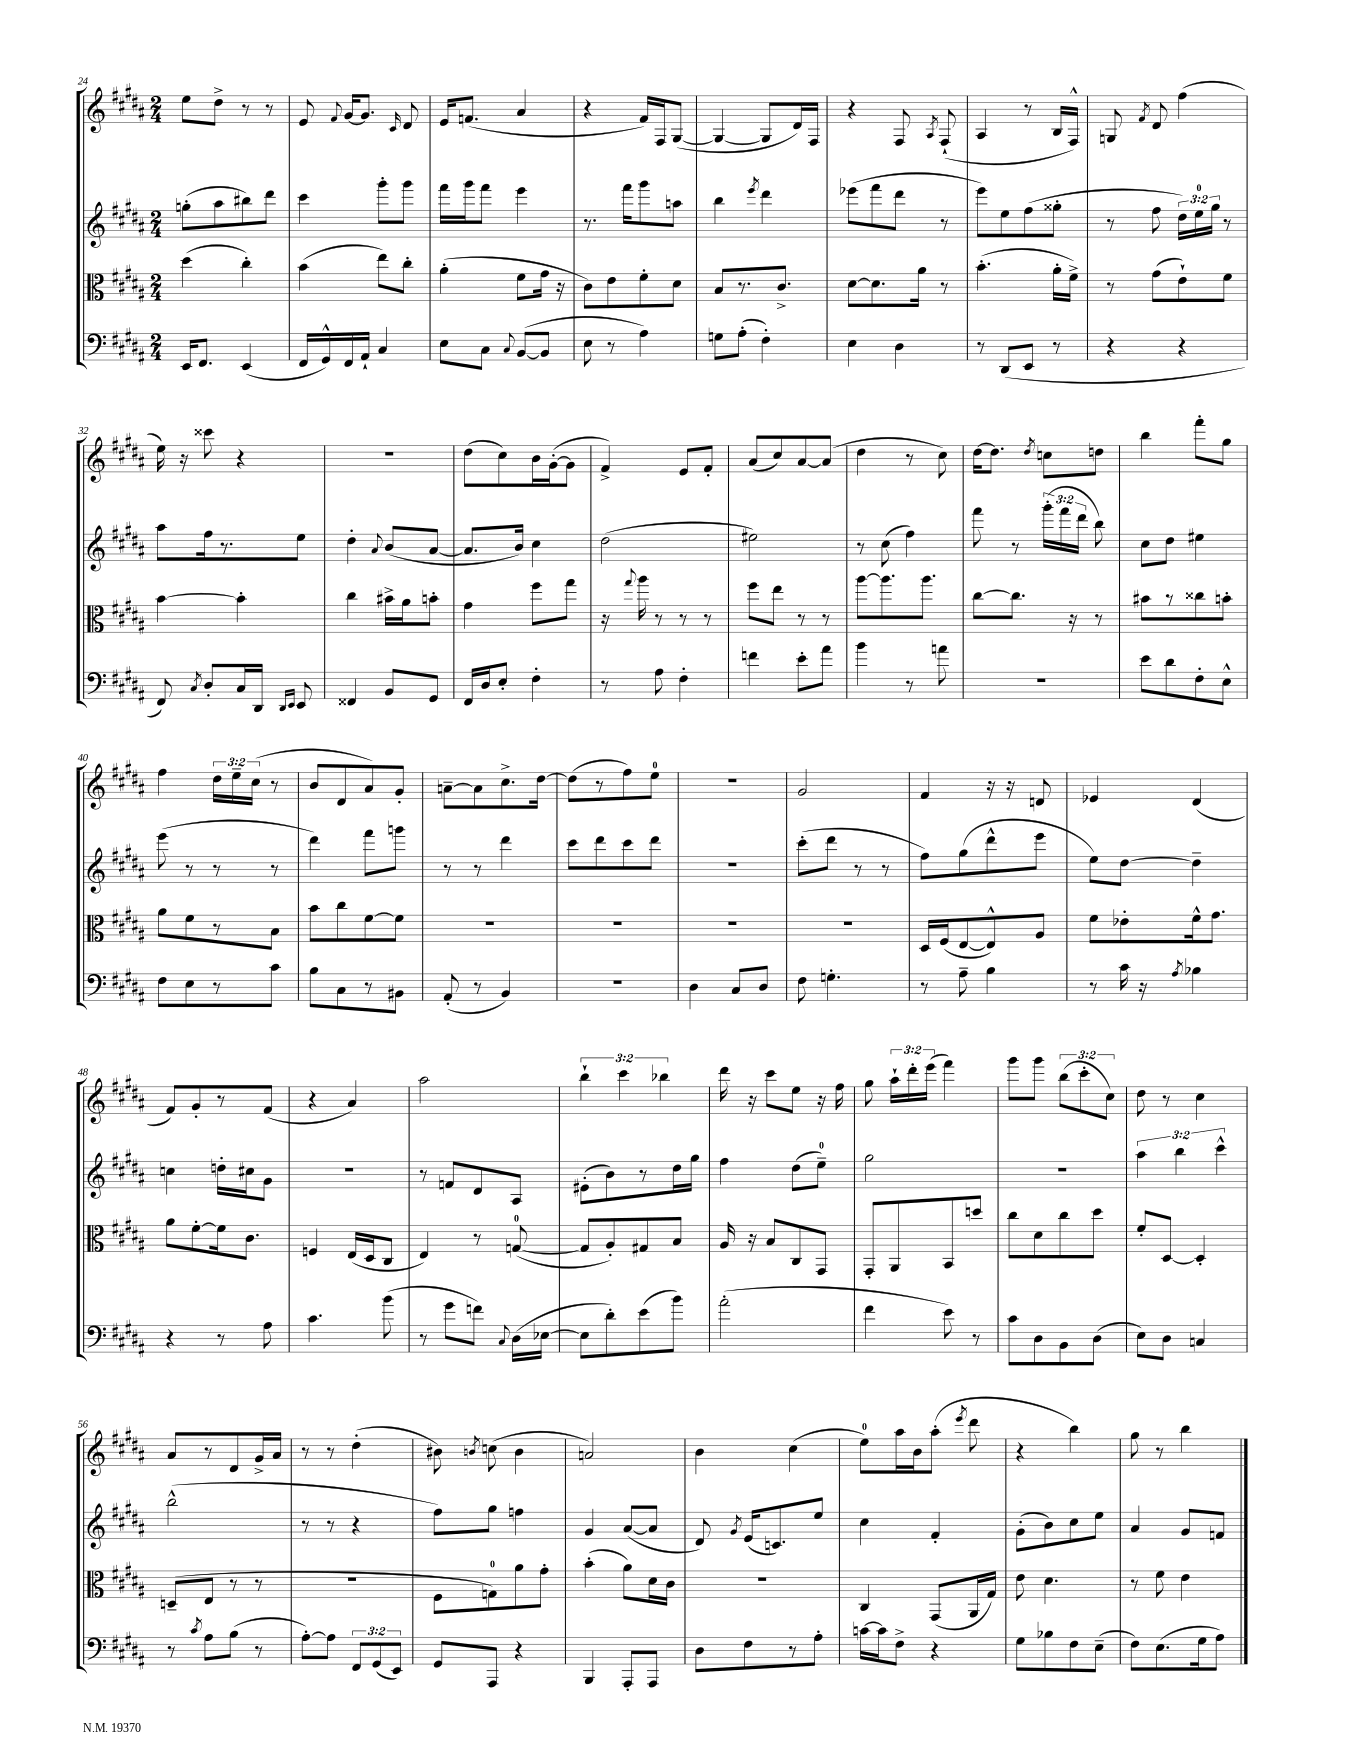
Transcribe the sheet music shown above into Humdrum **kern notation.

**kern	**kern	**kern	**kern
*staff4	*staff3	*staff2	*staff1
*clefF4	*clefC3	*clefG2	*clefG2
*k[f#c#g#d#a#]	*k[f#c#g#d#a#]	*k[f#c#g#d#a#]	*k[f#c#g#d#a#]
*M2/4	*M2/4	*M2/4	*M2/4
16EE	(4dd#	(8gg'	8ee
8.FF#	.	.	.
.	.	8aa#	8dd#^
(4EE	4cc#')	8bb#)	8r
.	.	8ddd#	8r
=	=	=	=
16FF#	(4b	4ccc#	8e
16GG#^^)	.	.	.
.	.	.	8qqf#
16FF#	.	.	[16g#
16AA#`	.	.	8.g#]
4C#	8ee)	8ggg#'	.
.	.	.	16qqc#
.	8cc#'	8ggg#	8d#
=	=	=	=
8E	(4a#'	16fff#	16e
.	.	16ggg#	(8.f
8C#	.	8fff#	.
8qqC#	.	.	.
([8BB	8f#	4eee	4a#
8BB]	16g#	.	.
.	16r	.	.
=	=	=	=
8E	8c#)	8.r	4r
8r	8e	.	.
.	.	16fff#	.
4A#)	8f#'	8ggg#	16f#)
.	.	.	16F#
.	8d#	8aa	([8G#
=	=	=	=
8G	8B	4bb	4G#_
(8A#'	8.r	.	.
.	.	8qeee	.
4F#')	.	4ddd#	8G#]
.	8.c#^	.	.
.	.	.	16d#)
.	.	.	16F#
=	=	=	=
4E	[8d#	(8eee-	4r
.	8.d#]	8fff#	.
4D#	.	8ddd#	8F#
.	16a#	.	.
.	.	.	8qA#
.	8r	8r	(8F#`
=	=	=	=
8r	(4.b'	8eee)	4A#
(8DD#	.	8ee	.
8EE	.	(8ff#	8r
8r	16a#'	8gg##'	16B
.	16f#^)	.	16F#^^)
=	=	=	=
4r	8r	8r	8G
.	.	.	8qf#
.	(8g#	8ff#	8d#
4r	8e`)	24dd#)	(4ff#
.	.	24ee	.
.	.	24gg#	.
.	8f#	8r	.
=	=	=	=
8FF#)	[4b	8aa#	16ee)
.	.	.	16r
8qC#	.	.	.
8D#'	.	16ff#	8ccc##
.	.	8.r	.
16C#	4b']	.	4r
16DD#	.	.	.
16qqDD#	.	.	.
16qqEE	.	.	.
8EE	.	8ee	.
=	=	=	=
4FF##	4cc#	4dd#'	2r
.	.	8qqa#	.
8BB	16b#^	(8b	.
.	16a#	.	.
8GG#	8b'	[8a#	.
=	=	=	=
16FF#	4g#	8.a#]	(8dd#
16D#	.	.	.
8E'	.	.	8cc#)
.	.	16b)	.
4F#'	8ff#	4cc#	16b
.	.	.	([16g#'
.	8gg#	.	8g#]
=	=	=	=
8r	16r	(2dd#	4f#^)
.	8qqgg#	.	.
.	16aa#	.	.
8A#	8r	.	.
4F#'	8r	.	8e
.	8r	.	8f#'
=	=	=	=
4f	8ff#	2ee#)	(8a#
.	8ee	.	8cc#)
8e'	8r	.	[8a#
8a#	8r	.	(8a#]
=	=	=	=
4b	[8aa#	8r	4dd#
.	8.aa#]	(8cc#	.
8r	.	4ff#)	8r
.	8.aa#	.	.
8a	.	.	8cc#)
=	=	=	=
2r	[8cc#	8fff#	[16dd#
.	.	.	8.dd#]
.	8.cc#]	8r	.
.	.	.	8qdd#
.	.	(24ggg#'	8cc
.	.	24fff#	.
.	16r	.	.
.	.	24ddd#	.
.	8r	8bb)	8dd
=	=	=	=
8e	8b#	8cc#	4bb
8d#	8r	8dd#	.
8F#'	8cc##	4ee#	8fff#'
8E^^	8b'	.	8gg#
=	=	=	=
8F#	8a#	(8eee	4ff#
8E	8f#	8r	.
8r	8r	8r	24dd#
.	.	.	24ee~
.	.	.	(24cc#
8c#	8B	8r	8r
=	=	=	=
8B	8b	4ddd#)	8b
8C#	8cc#	.	8d#
8r	[8f#	8fff#	8a#)
8BB#	8f#]	8ggg	8g#'
=	=	=	=
(8AA#'	2r	8r	[8a~
8r	.	8r	8a]
4BB)	.	4ddd#	8.cc#^
.	.	.	[16dd#
=	=	=	=
2r	2r	8ccc#	(8dd#]
.	.	8ddd#	8r
.	.	8ccc#	8ff#)
.	.	8ddd#	8ee
=	=	=	=
4D#	2r	2r	2r
8C#	.	.	.
8D#	.	.	.
=	=	=	=
8F#	2r	(8ccc#'	2g#
4.G'	.	8ddd#	.
.	.	8r	.
.	.	8r	.
=	=	=	=
8r	16D#	8ff#)	4f#
.	(16F#	.	.
8A#~	[8E	(8gg#	.
4B	8E^^])	8ddd#^^	16r
.	.	.	16r
.	8A#	8eee	8d
=	=	=	=
8r	8f#	8ee)	4e-
16c#	8e-'	[8dd#	.
16r	.	.	.
8qA#	.	.	.
4B-	16f#^^	4dd#~]	(4d#
.	8.g#	.	.
=	=	=	=
4r	8a#	4cc	8f#)
.	[8f#'	.	8g#'
8r	16f#]	16dd'	8r
.	8.c#	16cc#	.
8A#	.	8g#	(8f#
=	=	=	=
4.c#	4F	2r	4r
.	(16E	.	4a#)
.	16D#	.	.
(8b	8C#	.	.
=	=	=	=
8r	4E)	8r	2aa#
8g#	.	8f	.
8f)	8r	8d#	.
8qqC#	.	.	.
(16D#	([8G	8A#	.
[16E-	.	.	.
=	=	=	=
8E-]	8G]	(8e#'	6bb`
8d#')	8A#')	8b)	.
.	.	.	6ccc#
(8e	8G#	8r	.
.	.	.	6bb-
8b)	8B	16dd#	.
.	.	16gg#	.
=	=	=	=
(2a#'	16A#	4ff#	16ddd#
.	16r	.	16r
.	8B	.	8ccc#
.	8C#	(8dd#	8ee
.	8GG#	8ee~)	16r
.	.	.	16ff#
=	=	=	=
4f#	8GG#'	2gg#	8gg#
.	8AA#	.	24aa#`
.	.	.	24ddd#'
.	.	.	(24eee
8e)	8BB	.	4fff#)
8r	8dd	.	.
=	=	=	=
8c#	8cc#	2r	8ggg#
8D#	8d#	.	8ggg#
8BB	8cc#	.	(12bb
.	.	.	12ccc#'
(8D#	8dd#	.	.
.	.	.	12cc#)
=	=	=	=
8E)	8f#'	6aa#	8dd#
8D#	[8D#	.	8r
.	.	6bb	.
4C	4D#']	.	4cc#
.	.	6ccc#^^	.
=	=	=	=
8r	(8D~	(2bb^^	8a#
8qc#	.	.	.
8A#	8E	.	8r
(8B	8r	.	8d#
8r	8r	.	16g#^
.	.	.	16a#
=	=	=	=
[8A#')	2r	8r	8r
8A#]	.	8r	8r
12FF#	.	4r	(4dd#'
(12GG#	.	.	.
12EE)	.	.	.
=	=	=	=
8GG#	8F#	8ff#)	8b#)
.	.	.	8qb
8AAA#	8G)	8gg#	(8cc
4r	8a#	4ff	4b
.	8g#'	.	.
=	=	=	=
4BBB	(4b'	4g#	2a)
8AAA#'	8a#)	([8a#	.
8AAA#	16d#	8a#]	.
.	16c#	.	.
=	=	=	=
8D#	2r	8d#)	4b
.	.	8qg#	.
8F#	.	(16e	.
.	.	8.c)	.
8r	.	.	(4cc#
8A#'	.	8ee	.
=	=	=	=
[16c	4C#	4cc#	8ee)
16c]	.	.	.
8F#^	.	.	16aa#
.	.	.	16b
4r	(8GG#	4f#'	(8aa#'
.	.	.	8qeee
.	16AA#	.	8ddd#
.	16G#)	.	.
=	=	=	=
8G#	8e	(8g#'	4r
8B-	4.d#	8b)	.
8F#	.	8cc#	4bb)
(8E~	.	8ee	.
=	=	=	=
8F#)	8r	4a#	8gg#
(8.E	8f#	.	8r
.	4e	8g#	4bb
16G#	.	.	.
8A#)	.	8f	.
==	==	==	==
*-	*-	*-	*-
